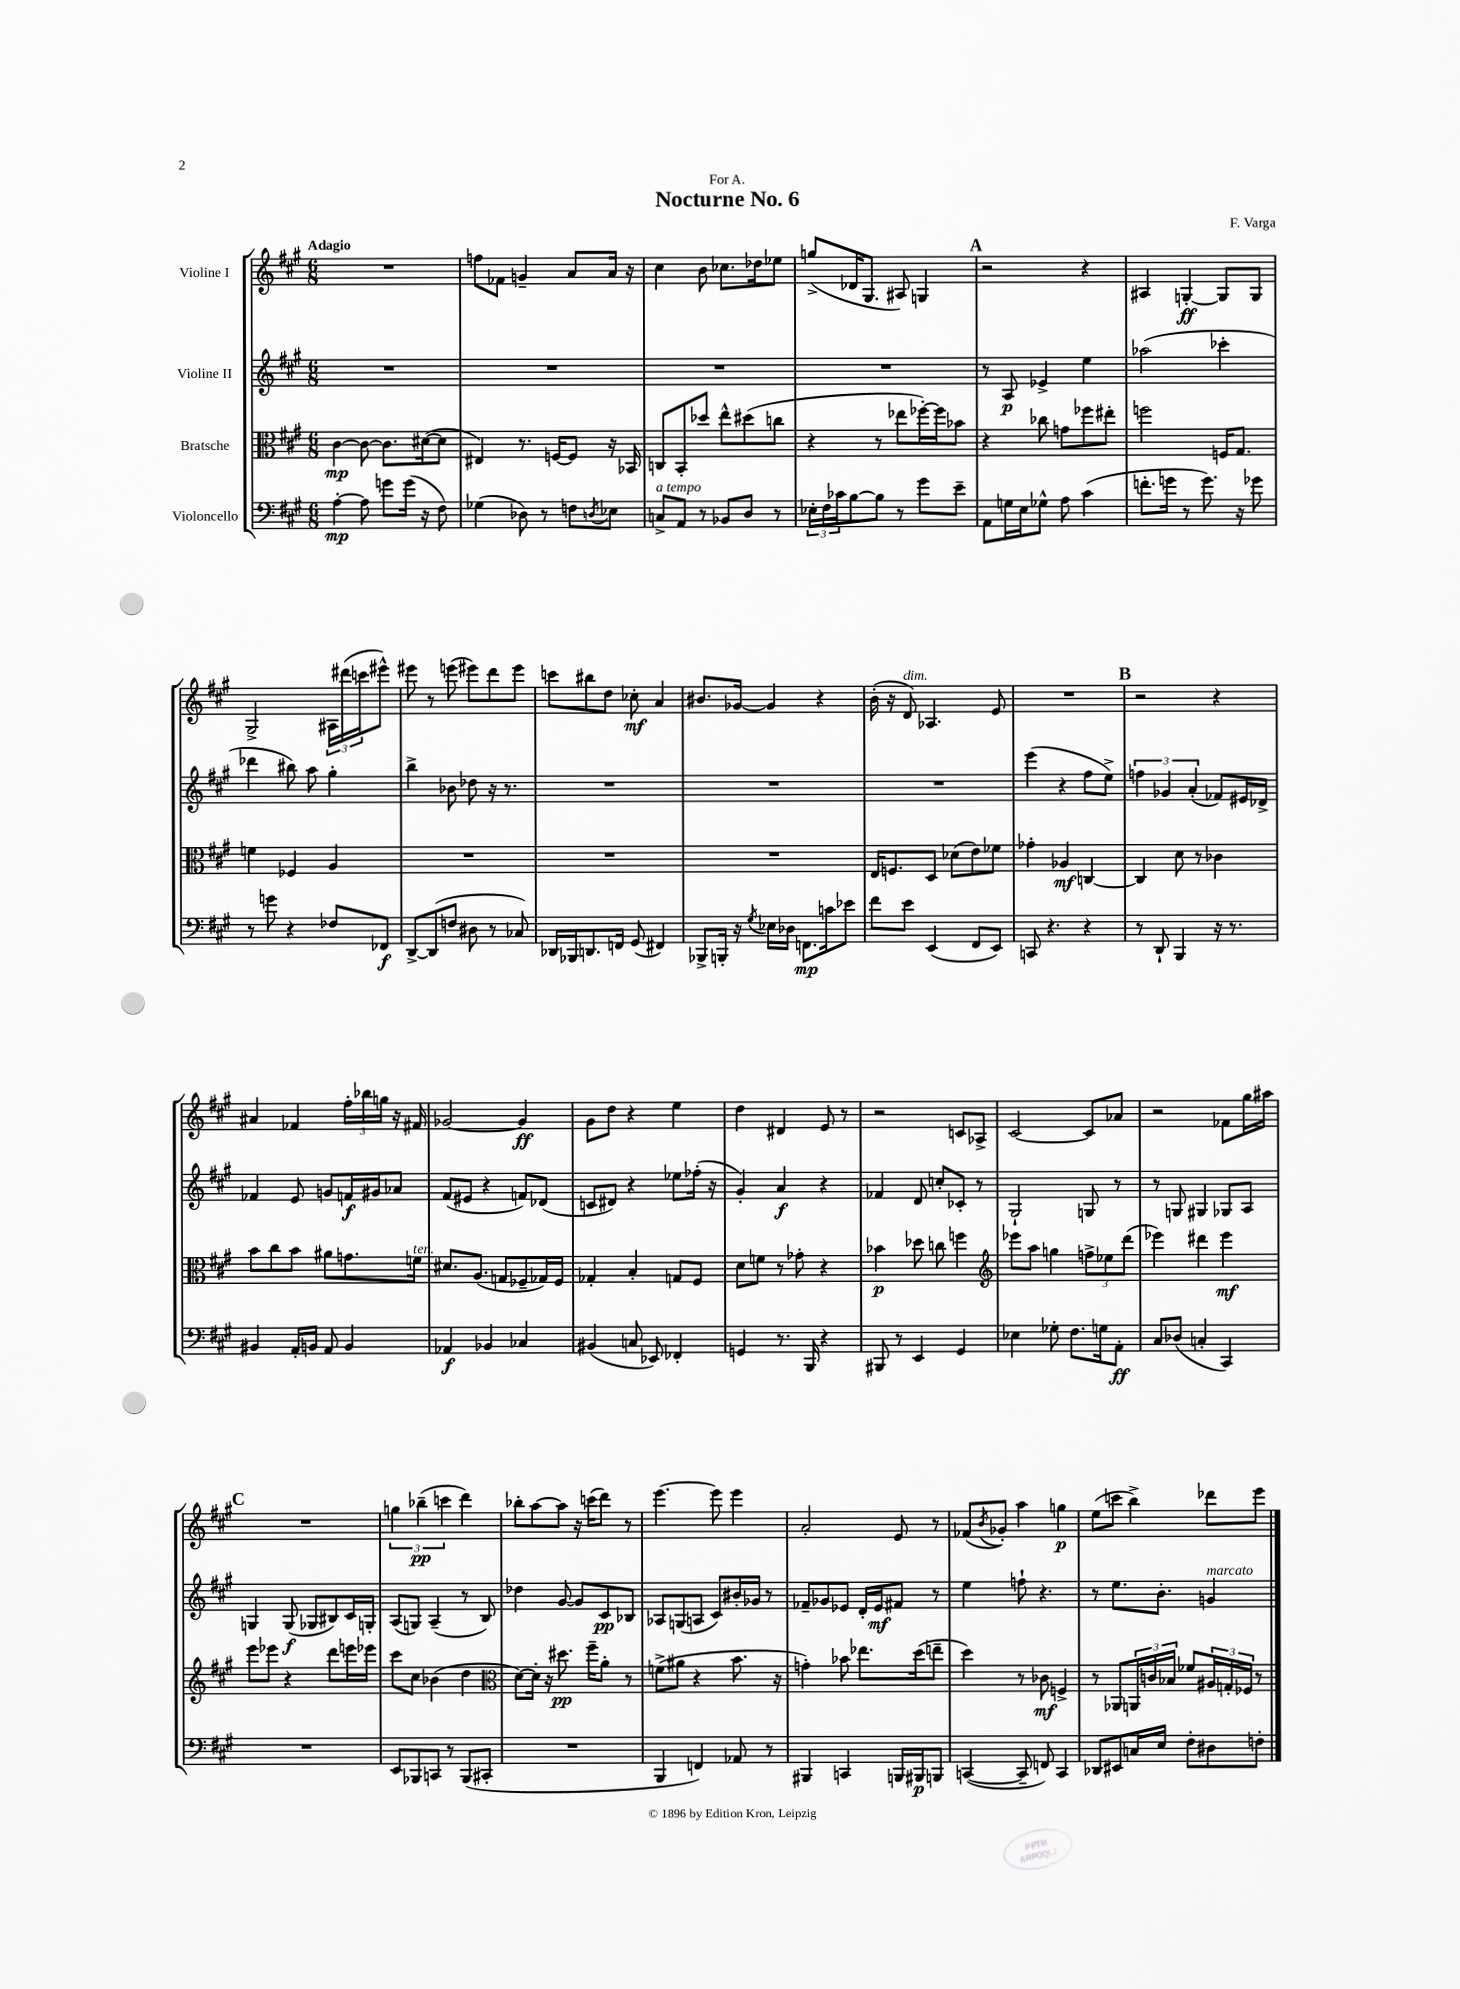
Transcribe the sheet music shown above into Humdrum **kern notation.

**kern	**kern	**kern	**kern
*staff4	*staff3	*staff2	*staff1
*clefF4	*clefC3	*clefG2	*clefG2
*k[f#c#g#]	*k[f#c#g#]	*k[f#c#g#]	*k[f#c#g#]
*M6/8	*M6/8	*M6/8	*M6/8
[4A'\	[4c#\	2.r	2.r
8A\]	8c#\_	.	.
8g\L	8.c#\]L	.	.
(16g\Jk	.	.	.
16r	([16d#\k	.	.
8F#\)	8d#\]J	.	.
=	=	=	=
(4G-\	4E#/)	2.r	8ff\L
.	.	.	8f-\J
8D-\)	8.r	.	4g~/
8r	.	.	.
.	[16F/LK	.	.
8F\L	8F/]J	.	8a/L
8qD/	.	.	.
8E-\J	16r	.	16a/Jk
.	16BB-/	.	16r
=	=	=	=
8C^/L	8C/L	2.r	4cc#\
8AA/J	8BB'/	.	.
8r	8dd-/J	.	8b\
8BB-/L	8ee^^\L	.	8.cc-\L
8D/J	(8dd#\	.	.
.	.	.	16dd-\k
8r	8cc\J	.	8ee-\J
=	=	=	=
24E-'\LL	4r	2.r	(8gg^/L
24F#\	.	.	.
24c-\J	.	.	.
[8B\	.	.	16d-/K
.	.	.	8.G#/J
8B\]J	8r	.	.
8r	8ee-\L	.	8A#/)
8g#\L	[16ff-'\L)	.	4G/
.	16ff-\]J	.	.
8e~\J	8b-\J	.	.
=	=	=	=
8AA\L	4r	8r	2r
16G\L	.	8A/	.
16E\J	.	.	.
8G-^^\J	8cc-\	4e-^/	.
8A\	8g\L	.	.
(4c#\	8ff-\	4ee\	4r
.	8ee#'\J	.	.
=	=	=	=
8.f'\L	2ff\	(2aa-\	4A#/
16g\Jk	.	.	.
8r	.	.	[4G'/
8.g\)	.	.	.
.	16F/LK	4ccc-'\	8G/]L
16r	8.G#/J	.	.
8g-\	.	.	8G/J
=	=	=	=
8r	4f\	4ddd-\	2G#^/
8g\	.	.	.
4r	4F-/	8bb#\)	.
.	.	8aa\	.
8F-/L	4A/	4gg#'\	24A#\LL
.	.	.	(24ddd#\
.	.	.	24ccc\J
8FF-/J	.	.	8eee#^^\J)
=	=	=	=
[8DD^/L	2.r	4bb^\	8eee#\
(8DD/]	.	.	8r
8F/J	.	8b-\	(8eee\
8D#\	.	8dd-\	8eee#\L)
8r	.	16r	8ddd\
.	.	8.r	.
8C-/)	.	.	8eee#\J
=	=	=	=
16DD-/LL	2.r	2.r	8ccc\L
16BBB-/J	.	.	.
8.DD/	.	.	8bb#\
.	.	.	8dd\J
16FF/Jk	.	.	.
(8GG#/	.	.	8cc-'\
4FF#/)	.	.	4a/
=	=	=	=
8BBB-^/L	2.r	2.r	8.b#/L
16BBB'/Jk	.	.	.
16r	.	.	[16g-/Jk
8qG#/	.	.	.
16E-\LL	.	.	4g-/]
16D-\JJ	.	.	.
8.FF\L	.	.	.
.	.	.	4r
16c\k	.	.	.
8e-\J	.	.	.
=	=	=	=
8f#\L	16E/LK	2.r	(16b'\
.	8.F/	.	16r
8e\J	.	.	8d/)
(4EE/	8D/J	.	4.A-/
.	(8d-\L	.	.
8FF#/L	8e\)	.	.
8EE/J)	8f-\J	.	8e/
=	=	=	=
8CC/	4g-'\	(4eee\	2.r
4.r	.	.	.
.	4A-/	4r	.
4r	[4C/	8ff#\L	.
.	.	8ee^\J)	.
=	=	=	=
8r	4C/]	6ff\	2r
8DD`/	.	.	.
.	.	6g-/	.
4BBB/	8d\	.	.
.	.	(6a'/	.
.	8r	.	.
16r	4c-\	8f-/L)	4r
8.r	.	.	.
.	.	16e#/L	.
.	.	16d-^/JJ	.
=	=	=	=
4BB#/	8b\L	4f-/	4a#/
.	8cc#\	.	.
16AA'/LL	8b\J	8e/	4f-/
16BB/JJ	.	.	.
8AA/	8a#\L	8g/L	.
4BB/	8.g\	16f/L	24ff#'\LL
.	.	.	24bb-\
.	.	16g#/J	.
.	.	.	24gg\JJ
.	.	8a-/J	16r
.	16f\Jk	.	16f#/
=	=	=	=
4AA-/	8.d#/L	(8f#/L	[2g-/
.	.	8e#/J	.
.	(8.A/J	.	.
4BB-/	.	4r	.
.	8G/L	.	.
4C-/	8F-~/	8f/L)	4g-/]
.	16G-/L)	(8d-/J	.
.	16F-/JJ	.	.
=	=	=	=
(4BB#/	4G-'/	8c/L	8g#\L
.	.	8d#/J)	8dd\J
8C/	4B'/	4r	4r
8EE-/)	.	.	.
4FF-'/	8G/L	8ee-\L	4ee\
.	8F#/J	(16ff-'\Jk	.
.	.	16r	.
=	=	=	=
4GG/	8d\L	4g#'/)	4dd\
.	8f\J	.	.
8.r	8r	4a/	4d#/
.	8g-'\	.	.
16BBB/	.	.	.
4r	4r	4r	8e/
.	.	.	8r
=	=	=	=
8BBB#/	4b-\	4f-/	2r
8r	.	.	.
4EE/	8dd-\	8d/	.
.	8cc\	8cc'/L	.
4GG#/	4ff\	8c-'/J	8c/L
.	.	8r	8A-^/J
=	=	=	=
*	*clefG2	*	*
4E-\	8eee-\L	2G#`/	[2c#/
.	8aa\J	.	.
8G-'\	4gg\	.	.
8.F#\L	.	.	.
.	12ff^\L	8G/	8c#/]L
16G\k	.	.	.
.	12ee-\	.	.
8AA'\J	.	8r	8a-/J
.	(12ddd\J	.	.
=	=	=	=
8C#/L	4eee-\)	8r	2r
(8D-/J	.	8G/	.
4C'/	4ddd#\	4G#/	.
4CC#/)	4eee-\	8G-/L	8f-\L
.	.	8A/J	16gg#\L
.	.	.	16aa#\JJ
=	=	=	=
2.r	8eee\L	4G/	2.r
.	8eee-\J	.	.
.	4r	(8G/	.
.	.	8G-/L	.
.	8ddd\L	8B#/)	.
.	16eee\L	16c#/L	.
.	16eee-\JJ	16G'/JJ	.
=	=	=	=
8EE/L	8ccc#\L	(8A/L	6gg\
8BBB-/	8cc#\J	8G/J)	.
.	.	.	(6bb-~\
8CC/J	(4b-\	(4A~/	.
.	.	.	6ccc\
8r	.	.	.
(8BBB-/L	4dd\	8r	4ddd\)
8CC#'/J	.	8B/)	.
=	=	=	=
*	*clefC3	*	*
2.r	[8d\L)	4dd-\	8bb-'\L
.	16d'\]Jk	.	[8aa\
.	16r	.	.
.	8.dd#\	[8g#/	8aa\]J
.	.	8g#/]L	16r
.	16ff#~\LK	.	(16ccc\LK
.	8a'\J	8c#/	8ddd\J)
.	8r	8B-/J	8r
=	=	=	=
4BBB/	(8f^\L	8A-/L	[4.eee\
.	8a#\J	(8G/	.
4FF/)	4r	8A/J	.
.	.	8c#/L)	8eee\]
8AA-/	8.b\	16b#'/L	4eee\
.	.	16g-/JJ	.
8r	.	8r	.
.	16r	.	.
=	=	=	=
4BBB#/	4g'\)	8f-~/L	2a'/
.	.	8g-/	.
4CC/	8b-\	8e-/J	.
.	8.ee-\L	16d'/LL	.
.	.	16e-/J	.
16BBB/LL	.	8f#/J	8e/
16BBB#/J	(16dd\k	.	.
8BBB/J	8ee~\J	8r	8r
=	=	=	=
([4CC/	4dd\)	4ee\	(8f-/L
.	.	.	8qb/
.	.	.	8g-'/J)
8CC~/]	8r	8ff`\	4aa\
8FF/)	8c-\	4.r	.
4CC/	4F^/	.	4gg\
=	=	=	=
8DD-/L	8r	8r	(8ee\L
8EE#/	8AA-/L	8.ee\L	8ccc\J
16C/L	24AA/L	.	4bb^\)
.	24c/	.	.
16E/JJ	.	8.b'\J	.
.	24B-/JJ	.	.
8F#'\L	8f-/L	.	.
8D#\	24A#/L	4g/	8ddd-\L
.	24G'/	.	.
.	24F-/JJ	.	.
8F'\J	8r	.	8eee\J
==	==	==	==
*-	*-	*-	*-
